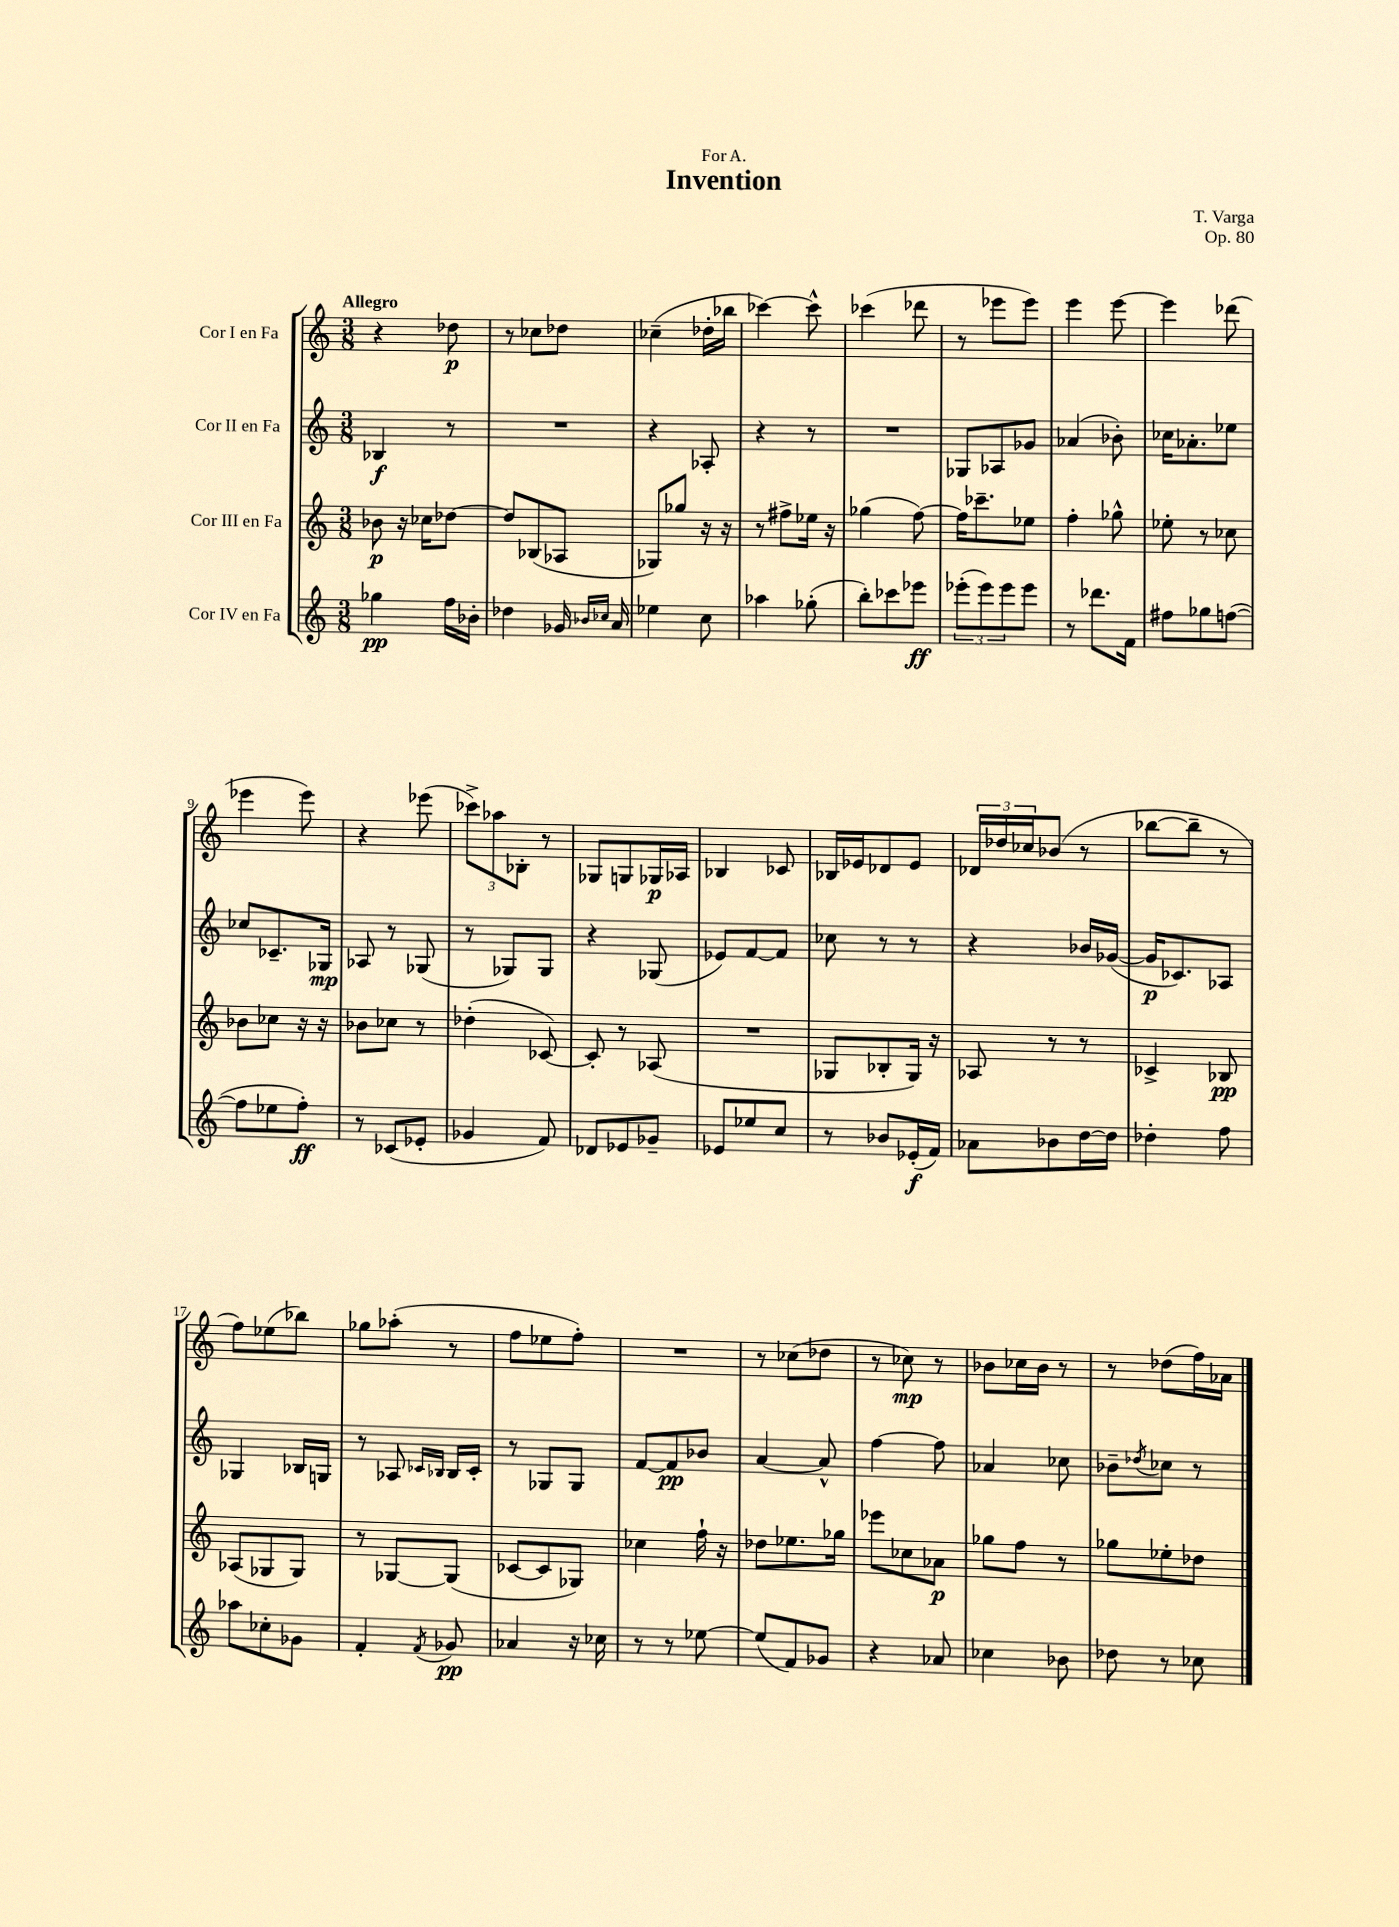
\header { title = "Invention" composer = "T. Varga" dedication = "For A." opus = "Op. 80" }
<<
\new StaffGroup <<
\new Staff = "s0" \with { instrumentName = "Cor I en Fa" } {
    \clef treble \key c \major \numericTimeSignature \time 3/8 \tempo "Allegro"
    r4 des''8\p |
    r8 ces''8 des''8 |
    ces''4--( des''16-. bes''16 |
    ces'''4~) ces'''8-^ |
    ces'''4( des'''8 |
    r8 ees'''8 ees'''8) |
    e'''4 e'''8~ |
    e'''4 des'''8( |
    ees'''4 ees'''8) |
    r4 ees'''8( |
    \tuplet 3/2 { ces'''8->) aes''8 bes8-. } r8 |
    ges8 g8 ges16\p aes16 |
    bes4 ces'8 |
    bes16 ees'16 des'8 ees'8 |
    \tuplet 3/2 { des'16 des''16 ces''16 } bes'8( r8 |
    bes''8~ bes''8-- r8 |
    f''8) ees''8( bes''8) |
    ges''8 aes''8-.( r8 |
    f''8 ees''8 f''8-.) |
    R4. |
    r8 ces''8( des''8 |
    r8 ces''8\mp) r8 |
    bes'8 ces''16 bes'16 r8 |
    r8 des''8( f''16) aes'16 \bar "|." |
}
\new Staff = "s1" \with { instrumentName = "Cor II en Fa" } {
    \clef treble \key c \major \numericTimeSignature \time 3/8
    bes4\f r8 |
    R4. |
    r4 aes8-. |
    r4 r8 |
    R4. |
    ges8 aes8 ges'8 |
    aes'4( bes'8-.) |
    ces''16 aes'8.-. ees''8 |
    ces''8 ces'8.-- ges16\mp |
    aes8 r8 ges8( |
    r8 ges8) ges8 |
    r4 ges8( |
    ees'8) f'8~ f'8 |
    ces''8 r8 r8 |
    r4 bes'16 ges'16~( |
    ges'16\p ces'8.) aes8 |
    ges4 bes16 g16 |
    r8 aes8 \grace { ces'16 bes16 } bes16 ces'16-. |
    r8 ges8 ges8 |
    f'8~ f'8\pp bes'8 |
    a'4~ a'8-^ |
    f''4~ f''8 |
    aes'4 ces''8 |
    bes'8-- \acciaccatura { des''8 } ces''8 r8 \bar "|." |
}
\new Staff = "s2" \with { instrumentName = "Cor III en Fa" } {
    \clef treble \key c \major \numericTimeSignature \time 3/8
    bes'8\p r16 ces''16 des''8~ |
    des''8 bes8( aes8 |
    ges8) ges''8 r16 r16 |
    r8 fis''8-> ees''16 r16 |
    ges''4( f''8~) |
    f''16 ces'''8.-- ees''8 |
    f''4-. ges''8-^ |
    ees''8-. r8 ces''8 |
    bes'8 ces''8 r16 r16 |
    bes'8 ces''8 r8 |
    des''4-.( ces'8~) |
    ces'8-. r8 aes8( |
    R4. |
    ges8 bes8-. ges16) r16 |
    aes8 r8 r8 |
    ces'4-> bes8\pp |
    aes8( ges8 ges8) |
    r8 ges8~ ges8( |
    ces'8~ ces'8 ges8) |
    ces''4 f''16-! r16 |
    des''8 ees''8. ges''16 |
    ees'''8 ces''8 aes'8\p |
    ges''8 f''8 r8 |
    ges''8 ees''8-. des''8 \bar "|." |
}
\new Staff = "s3" \with { instrumentName = "Cor IV en Fa" } {
    \clef treble \key c \major \numericTimeSignature \time 3/8
    ges''4\pp f''16 bes'16-. |
    des''4 ges'16 \grace { bes'16 ces''16 } a'16 |
    ees''4 c''8 |
    aes''4 ges''8-.( |
    b''8-.) ces'''8 ees'''8\ff |
    \tuplet 3/2 { ees'''8-.( ees'''8) ees'''8 } ees'''8 |
    r8 des'''8. f'16 |
    fis''8 ges''8 f''8~( |
    f''8 ees''8 f''8-.\ff) |
    r8 ces'8( ees'8-. |
    ges'4 f'8) |
    des'8 ees'8 ges'8-- |
    ees'8 ees''8 c''8 |
    r8 bes'8 ees'16-.\f( f'16) |
    aes'8 bes'8 d''16~ d''16 |
    des''4-. f''8 |
    aes''8 ces''8-. ges'8 |
    f'4-. \acciaccatura { f'8 } ges'8\pp |
    aes'4 r16 ces''16 |
    r8 r8 ees''8~ |
    ees''8( f'8) ges'8 |
    r4 aes'8 |
    ces''4 bes'8 |
    des''8 r8 ces''8 \bar "|." |
}
>>
>>
